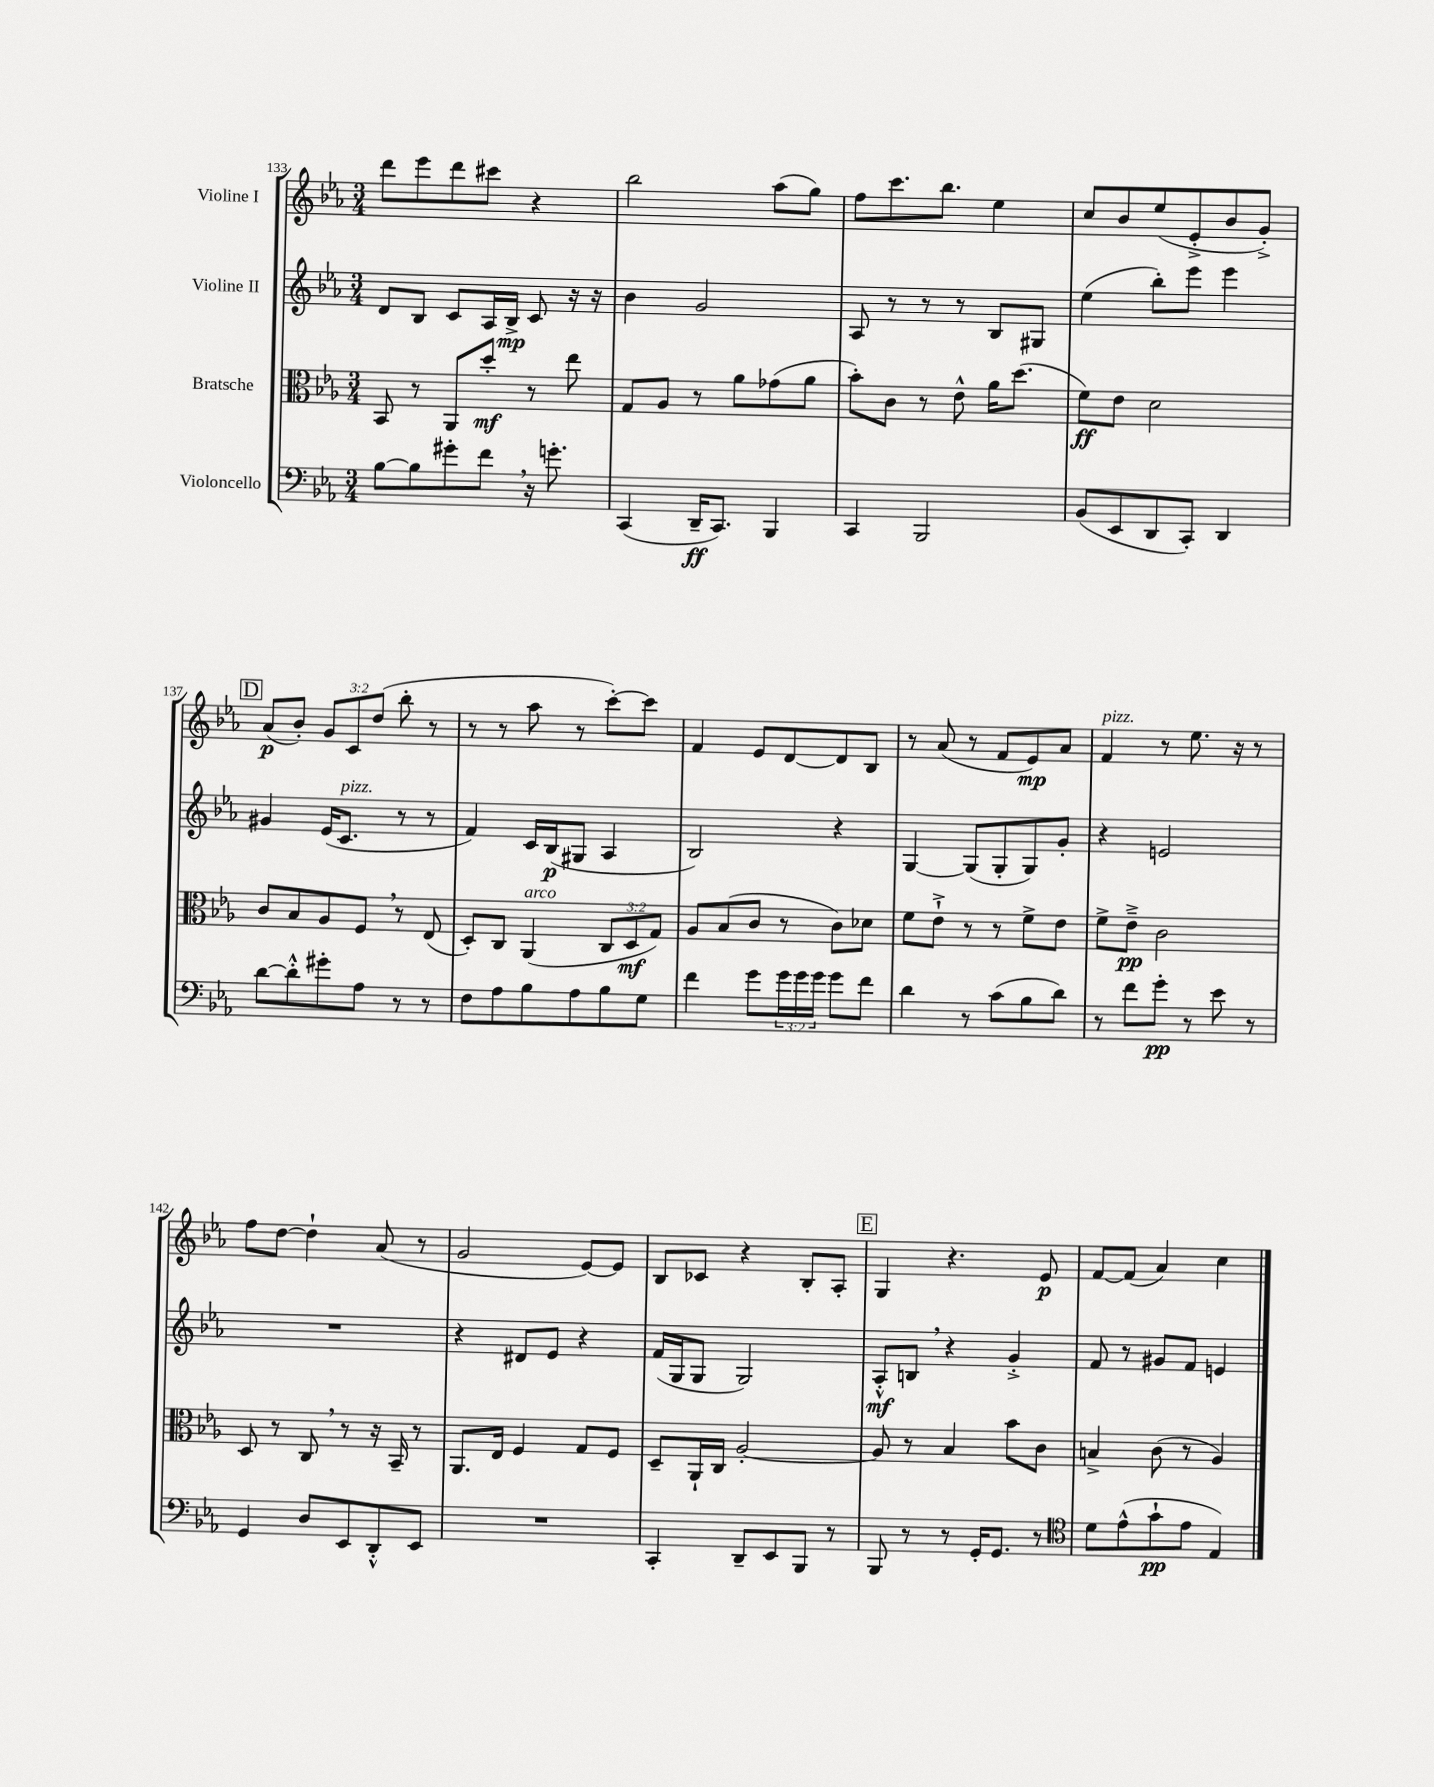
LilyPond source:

<<
\new StaffGroup <<
\new Staff = "s0" \with { instrumentName = "Violine I" } {
    \clef treble \key ees \major \numericTimeSignature \time 3/4 \override Staff.TupletNumber.text = #tuplet-number::calc-fraction-text
    d'''8 ees'''8 d'''8 cis'''8 r4 |
    bes''2 aes''8( g''8) |
    f''8 c'''8. bes''8. ees''4 |
    c''8 bes'8 ees''8( ees'8-.-> bes'8 g'8-.->) |
    \mark \markup { \box "D" } aes'8\p( bes'8-.) \tuplet 3/2 { g'8 c'8 d''8( } bes''8-. r8 |
    r8 r8 aes''8 r8 c'''8~-.) c'''8 |
    f'4 ees'8 d'8~ d'8 bes8 |
    r8 aes'8( r8 f'8 ees'8\mp) aes'8 |
    f'4^\markup { \italic "pizz." } r8 ees''8. r16 r8 |
    f''8 d''8~ d''4-! aes'8( r8 |
    g'2 ees'8~) ees'8 |
    bes8 ces'8 r4 bes8-. aes8-. |
    \mark \markup { \box "E" } g4 r4. ees'8\p |
    f'8~ f'8( aes'4) c''4 \bar "|." |
}
\new Staff = "s1" \with { instrumentName = "Violine II" } {
    \clef treble \key ees \major \numericTimeSignature \time 3/4
    d'8 bes8 c'8 aes16 bes16->\mp c'8 r16 r16 |
    bes'4 g'2 |
    aes8 r8 r8 r8 bes8 gis8 |
    ees''4( bes''8-.) ees'''8 ees'''4 |
    \mark \markup { \box "D" } gis'4 ees'16( c'8.^\markup { \italic "pizz." } r8 r8 |
    f'4) c'16 bes16\p( gis8 aes4 |
    bes2) r4 |
    g4~ g8( g8-. g8) g'8-. |
    r4 e'2 |
    R2. |
    r4 dis'8 ees'8 r4 |
    f'16( g16 g8 g2) |
    \mark \markup { \box "E" } aes8-.-^\mf b8 \breathe r4 g'4-.-> |
    f'8 r8 gis'8 f'8 e'4 \bar "|." |
}
\new Staff = "s2" \with { instrumentName = "Bratsche" } {
    \clef alto \key ees \major \numericTimeSignature \time 3/4 \override Staff.TupletNumber.text = #tuplet-number::calc-fraction-text
    bes,8 r8 aes,8 d''8-.\mf r8 ees''8 |
    g8 aes8 r8 aes'8 ges'8( aes'8 |
    bes'8-.) c'8 r8 ees'8-^ aes'16 d''8.( |
    f'8\ff) ees'8 d'2 |
    \mark \markup { \box "D" } c'8 bes8 aes8 f8 \breathe r8 ees8( |
    d8-.) c8 aes,4^\markup { \italic "arco" }( \tuplet 3/2 { c8 d8\mf g8) } |
    aes8 bes8( c'8 r8 c'8) des'8 |
    f'8 ees'8-!-> r8 r8 f'8-> ees'8 |
    f'8-> ees'8--->\pp c'2 |
    d8 r8 c8 \breathe r8 r16 bes,16-- r8 |
    aes,8. ees16 f4 g8 f8 |
    d8-- aes,16-! c16 aes2~-. |
    \mark \markup { \box "E" } aes8 r8 bes4 bes'8 c'8 |
    b4-> c'8( r8 aes4) \bar "|." |
}
\new Staff = "s3" \with { instrumentName = "Violoncello" } {
    \clef bass \key ees \major \numericTimeSignature \time 3/4 \override Staff.TupletNumber.text = #tuplet-number::calc-fraction-text
    bes8~ bes8 gis'8-. f'8 \breathe r16 g'8.-. |
    c,4( d,16--\ff c,8.) bes,,4 |
    c,4 bes,,2 |
    bes,8( ees,8 d,8 c,8-.) d,4 |
    \mark \markup { \box "D" } d'8~ d'8-.-^ gis'8-. aes8 r8 r8 |
    f8 aes8 bes8 aes8 bes8 g8 |
    f'4 g'8 \tuplet 3/2 { g'16 g'16 g'16 } g'8 f'8 |
    d'4 r8 c'8( bes8 d'8) |
    r8 f'8 g'8-.\pp r8 ees'8 r8 |
    g,4 d8 ees,8 d,8-.-^ ees,8 |
    R2. |
    c,4-. d,8-- ees,8 bes,,8 r8 |
    \mark \markup { \box "E" } bes,,8 r8 r8 g,16-. g,8. r8 |
    \clef tenor d'8 ees'8-^( g'8-!\pp ees'8 ees4) \bar "|." |
}
>>
>>
\layout { \context { \Score currentBarNumber = #133 } }
